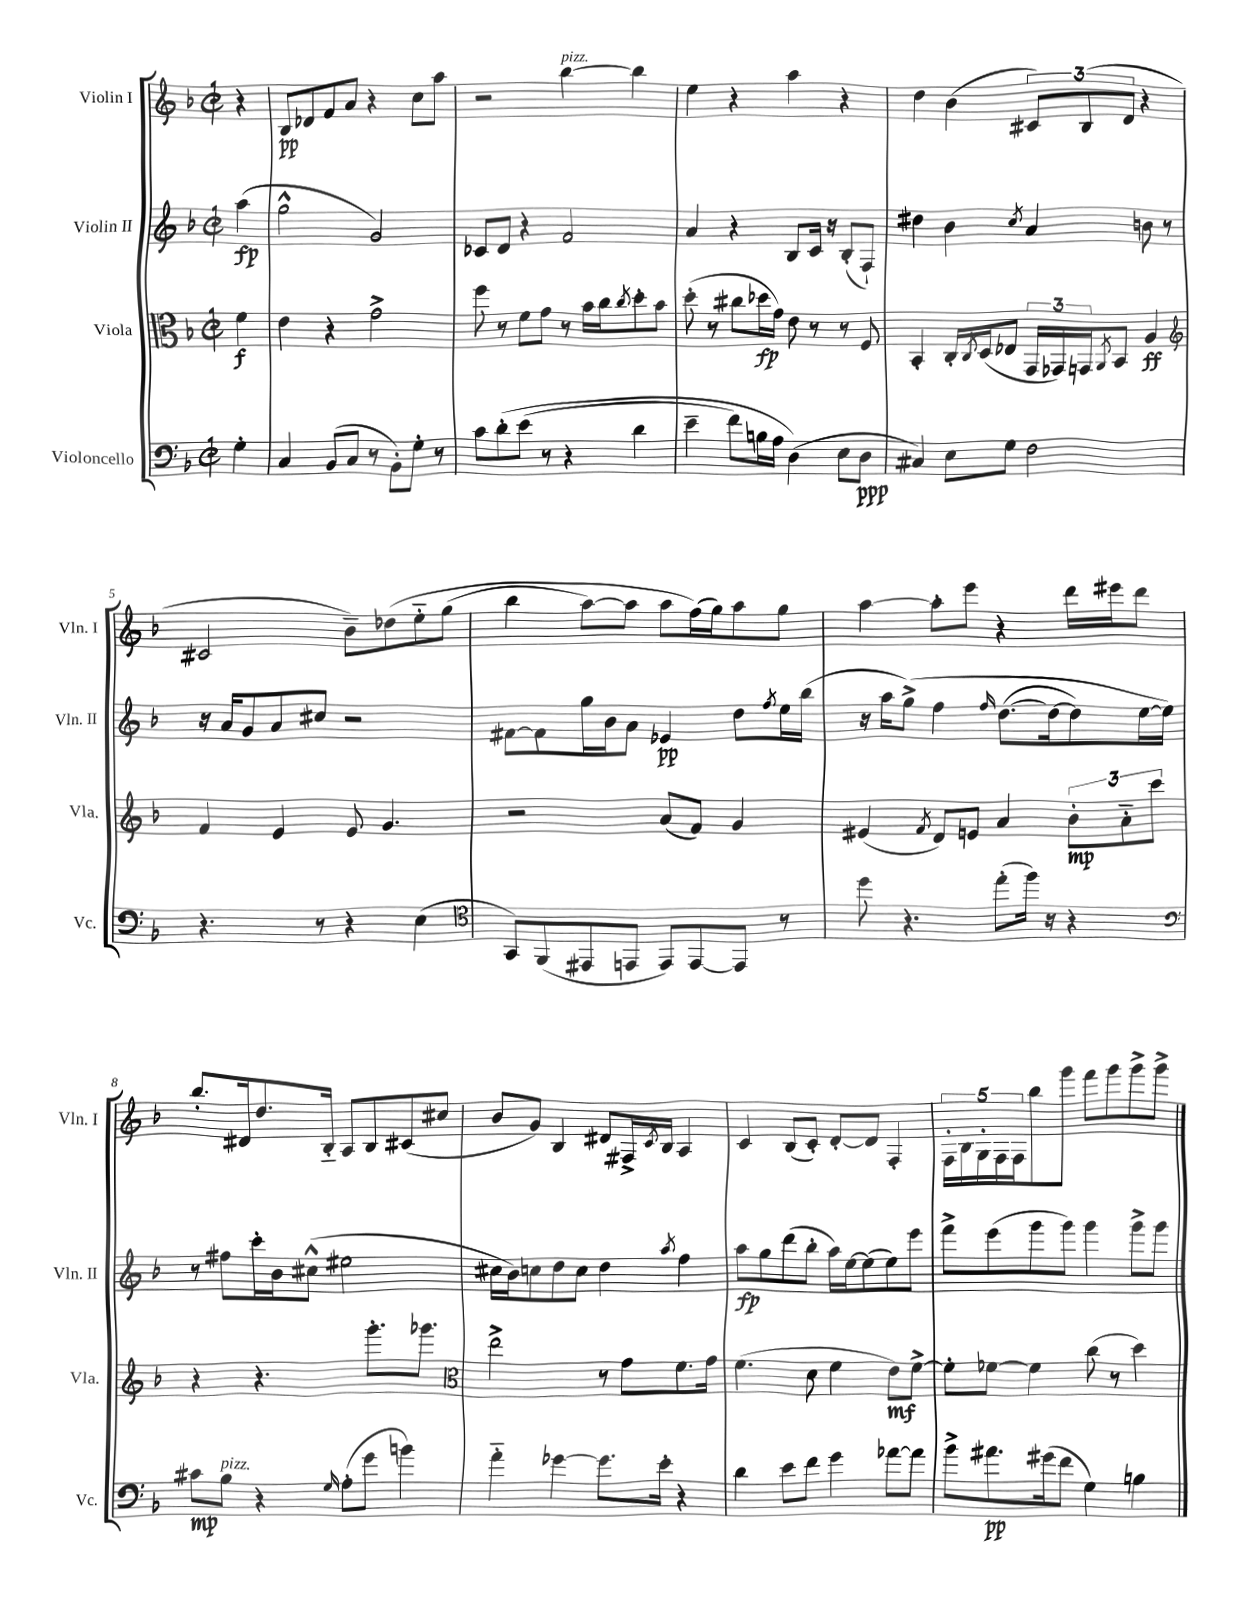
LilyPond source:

<<
\new StaffGroup <<
\new Staff = "s0" \with { instrumentName = "Violin I" shortInstrumentName = "Vln. I" } {
    \clef treble \key f \major \defaultTimeSignature \time 2/2 \partial 4
    r4 |
    bes8\pp des'8 f'8 a'8 r4 c''8 a''8 |
    r2 bes''4~^\markup { \italic "pizz." } bes''4 |
    e''4 r4 a''4 r4 |
    d''4 bes'4( \tuplet 3/2 { cis'8) bes8( d'8 } r4 |
    cis'2 bes'8--) des''8\( e''8-_ g''8( |
    bes''4 a''8~) a''8 a''8 f''16(\) g''16) a''8 g''8 |
    a''4~ a''8-. e'''8 r4 d'''16 eis'''16 d'''8 |
    bes''8.-. dis'16 d''8. bes16-_ a8 bes8 cis'8( cis''8 |
    bes'8 g'8) bes4 dis'8 fis16-> \acciaccatura { c'8 } bes16 a4 |
    c'4 bes8( c'8-.) d'8~-. d'8 f4-. |
    \tuplet 5/4 { f16-. bes16 g16-. f16 f16 } bes''8 g'''8 f'''8 g'''8 g'''8-> g'''8-> \bar "|." |
}
\new Staff = "s1" \with { instrumentName = "Violin II" shortInstrumentName = "Vln. II" } {
    \clef treble \key f \major \defaultTimeSignature \time 2/2 \partial 4
    a''4\fp( |
    g''2-^ g'2) |
    ces'8 d'8 r4 f'2 |
    a'4 r4 bes8 c'16 r16 bes8-.( f8-!) |
    dis''4 bes'4 \acciaccatura { c''8 } a'4 b'8 r8 |
    r16 a'16 g'8 a'8 cis''8 r2 |
    fis'8~ fis'8 g''16 bes'16 a'8 ees'4\pp d''8 \acciaccatura { f''8 } e''16 bes''16( |
    r16 a''16 g''8->)\( f''4 \grace { f''16 } d''8.~( d''16~ d''8) e''16~ e''16\) |
    r8 fis''8 c'''16-. bes'16 cis''8-^( eis''2 |
    cis''16 bes'16) c''8 d''8 c''8 d''4 \acciaccatura { a''8 } f''4 |
    a''8\fp g''8 d'''8( bes''8-. a''16) e''16~ e''8( e''8) e'''8 |
    f'''8-> e'''8( g'''8 g'''8) g'''4 g'''8-> g'''8 \bar "|." |
}
\new Staff = "s2" \with { instrumentName = "Viola" shortInstrumentName = "Vla." } {
    \clef alto \key f \major \defaultTimeSignature \time 2/2 \partial 4
    f'4\f |
    e'4 r4 g'2-> |
    f''8 r8 f'8 g'8 r8 bes'16 c''16 \acciaccatura { c''8 } d''8-. bes'8 |
    d''8-.( r8 cis''8 des''16\fp g'16) e'8 r8 r8 f8 |
    bes,4-. c16-. \acciaccatura { c8 } d16( ees8 \tuplet 3/2 { g,16 ges,16) g,16 } \acciaccatura { a,8 } bes,8 a4\ff |
    \clef treble f'4 e'4 e'8 g'4. |
    r2 a'8( f'8) g'4 |
    eis'4( \acciaccatura { f'8 } d'8) e'8 a'4 \tuplet 3/2 { bes'8-.\mp a'8-_ c'''8 } |
    r4 r4. g'''8.-. ges'''8. |
    \clef alto e''2-> r8 g'8 f'8. g'16 |
    f'4.( d'8 f'4 e'8\mf) f'8~-> |
    f'8-. fes'8~ fes'4 c''8( r8 d''4) \bar "|." |
}
\new Staff = "s3" \with { instrumentName = "Violoncello" shortInstrumentName = "Vc." } {
    \clef bass \key f \major \defaultTimeSignature \time 2/2 \partial 4
    g4-. |
    c4 bes,8( c8 r8 bes,8-.) g8-. r8 |
    c'8 d'8-.\( e'8( r8 r4 d'4 |
    e'4-- f'8) b16 a16 d4(\) e8 d8\ppp |
    cis4) e8 g8 f2 |
    r4. r8 r4 e4( |
    \clef tenor g,8) f,8( eis,8 e,8 e,8) e,8~ e,8 r8 |
    d''8 r4. e''8-.( f''16) r16 r4 |
    \clef bass cis'8\mp bes8^\markup { \italic "pizz." } r4 \grace { g16 } a8-.( g'8 b'4) |
    a'4-_ ges'4~ ges'8. e'16-. r4 |
    d'4 e'8 f'8 g'4 aes'8~ aes'8 |
    bes'8-> ais'8.\pp gis'16( f'8 g4) b4 \bar "|." |
}
>>
>>
